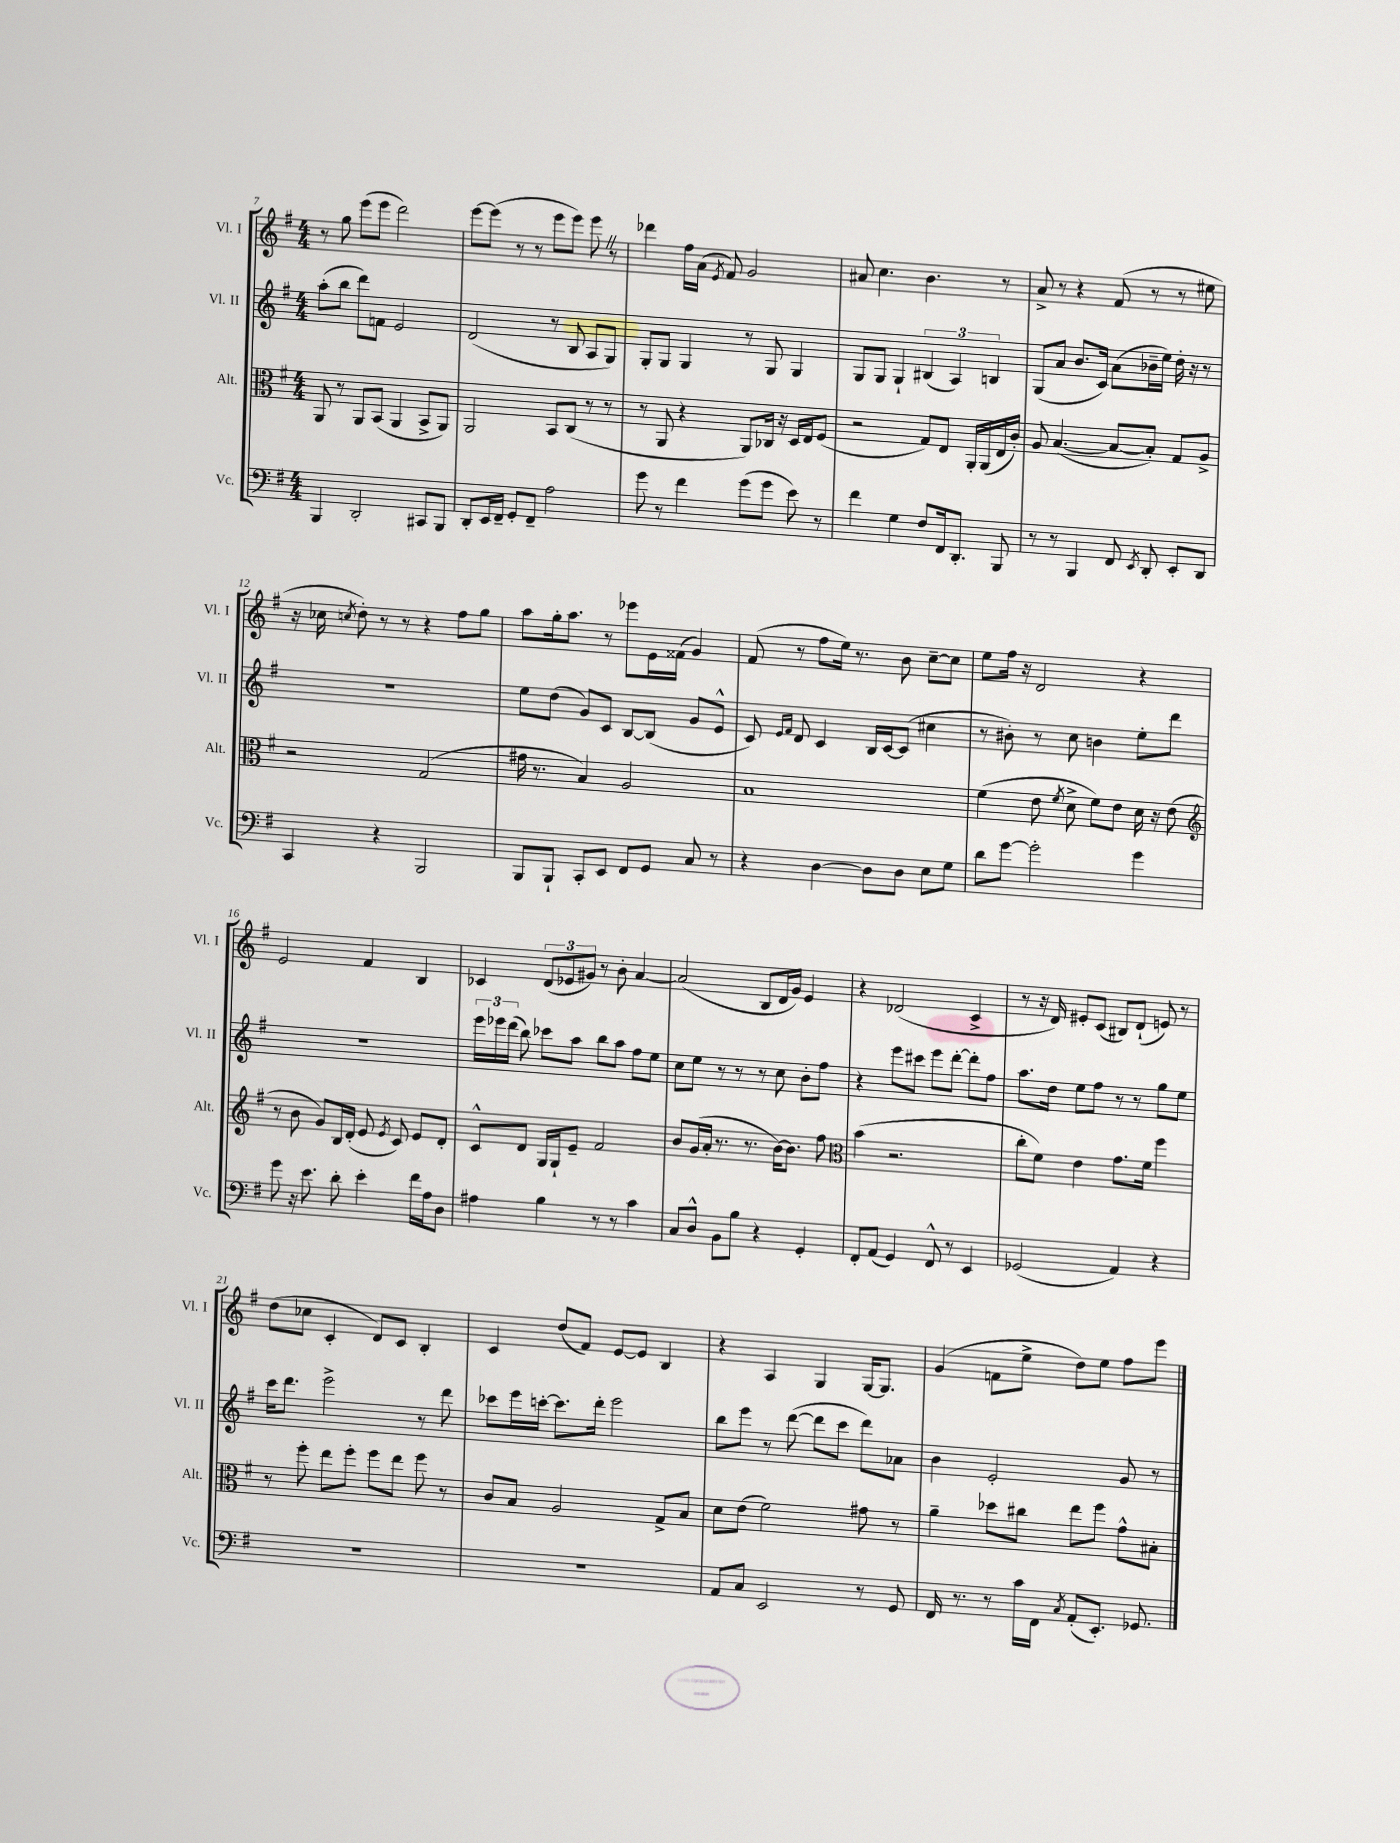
<<
\new StaffGroup <<
\new Staff = "s0" \with { instrumentName = "Vl. I" shortInstrumentName = "Vl. I" } {
    \clef treble \key g \major \numericTimeSignature \time 4/4
    \autoBeamOff r8 g''8 e'''8[( e'''8] d'''2) |
    e'''8[~ e'''8]( r8 r8 e'''8[ e'''8]) e'''8 \once \override BreathingSign.text = \markup { \musicglyph "scripts.caesura.straight" } \breathe r8 |
    des'''4 fis''16[ a'16]( \acciaccatura { e'8 } fis'8) g'2 |
    ais'8 c''4. b'4. r8 |
    a'8-> r8 r4 fis'8( r8 r8 eis''8 |
    r16 ces''16 \acciaccatura { c''8 } d''8-.) r8 r8 r4 fis''8[ g''8] |
    a''8[ g''16-. a''8.] r8 ees'''8[ e'16 fisis'16]( g'4) |
    fis'8( r8 fis''8[ e''16]) r8. b'8 c''8[~-- c''8] |
    e''8[ fis''16] r16 d'2 r4 |
    e'2 fis'4 b4 |
    ces'4 \tuplet 3/2 { d'8[( ees'8 gis'8]) } r8 b'8-. a'4~ |
    a'2( b8[ d'16 g'16]) e'4 |
    r4 des'2( c'4-> |
    r8 r16 d'16) eis'8[-. c'8]( bis8[) d'8]-!( e'8) r8 |
    d''8[( ces''8] c'4-. d'8[) c'8] b4-. |
    c'4 d''8[( fis'8]) e'8[~ e'8] b4 |
    r4 a4 g4 g16[~ g8.] |
    g'4( f'8[ e''8]-> d''8[) e''8] fis''8[ e'''8] \bar "|." |
}
\new Staff = "s1" \with { instrumentName = "Vl. II" shortInstrumentName = "Vl. II" } {
    \clef treble \key g \major \numericTimeSignature \time 4/4
    \autoBeamOff a''8[-.( b''8] d'''8[) f'8] e'2 |
    d'2( r8 b8 a8[ g8]) |
    g8[-. g8] g4 r8 g8 g4 |
    g8[ g8] g4-! \tuplet 3/2 { bis4( a4) b4 } |
    g8[( a'8] b'8.[ c'16]) a'8[( bes'16-- e''16]) d''16-. r16 r8 |
    R1 |
    e''8[ d''8]( g'8[) c'8] b8[~ b8]( g'8[ e'8]-^ |
    c'8) \grace { e'16[ fis'16] } d'8 c'4 b16[ c'16~ c'8]( cis''4 |
    r8 bis'8-.) r8 c''8 b'4 e''8[-. d'''8] |
    R1 |
    \tuplet 3/2 { e'''16[ ees'''16 d'''16]( } b''8) ces'''8[ a''8] b''8[ a''8] fis''8[ e''8] |
    c''8[ e''8] r8 r8 r8 c''8 b'8[-. fis''8] |
    r4 e'''8[ cis'''8] e'''8[ d'''8]~-. d'''8[-. fis''8] |
    a''8.[ d''16] e''8[ fis''8] r8 r8 g''8[ e''8] |
    c'''16[ d'''8.] e'''2-> r8 d'''8 |
    ces'''8[ e'''16 c'''16]~-. c'''8.[ d'''16]-. e'''2 |
    b''8[ e'''8] r8 d'''8~( d'''8[ c'''8] d'''8[) aes'8] |
    b'4 e'2-. g'8 r8 \bar "|." |
}
\new Staff = "s2" \with { instrumentName = "Alt." shortInstrumentName = "Alt." } {
    \clef alto \key g \major \numericTimeSignature \time 4/4
    \autoBeamOff a,8 r8 a,8[ b,8]( a,4 b,8[-> a,8]) |
    a,2 b,8[ c8]( r8 r8 |
    r8 a,8 r4 a,8[) ces16] r16 d16[ e16 fis8]( |
    r2 g8[) e8] a,16[-. a,16( e16 c'16]-.) |
    a8 b4.~( b8[~ b8]-.) g8[ a8]-> |
    r2 g2( |
    gis'16 r8. b4) a2 |
    b1 |
    fis'4( e'8 \acciaccatura { fis'8 } d'8-> fis'8[) e'8] d'16 r16 e'8( |
    \clef treble r8 b'8 g'8[) b16 d'16]-.( e'8 \acciaccatura { e'8 } c'8) e'8[ d'8]-. |
    c'8[-^ d'8] g16[ g16-! e'8]-- fis'2 |
    b'8[ g'16( a'16]-. r8. r8. b'16[~) b'8.] fis''8 |
    \clef alto b'4( r2. |
    c''8[-. fis'8]) e'4 g'8.[ fis'16] fis''4 |
    r8 fis''8-. e''8[ fis''8]-. fis''8[ e''8] fis''8 r8 |
    c'8[ b8] a2 g8[-> b8] |
    d'8[ e'8]( fis'2) gis'8 r8 |
    a'4-- des''8[ cis''8] e''8[ fis''8] g'8[-^ bis8]-. \bar "|." |
}
\new Staff = "s3" \with { instrumentName = "Vc." shortInstrumentName = "Vc." } {
    \clef bass \key g \major \numericTimeSignature \time 4/4
    \autoBeamOff b,,4 d,2-. cis,8[ b,,8] |
    d,8[-. e,16 fis,16]-- g,8[-. fis,8]-- a2 |
    g'8 r8 fis'4 g'8[( g'8] e'8) r8 |
    fis'4 g4 fis8[ fis,16 d,8.]-. b,,8 |
    r8 r8 b,,4 fis,8 \acciaccatura { e,8 } d,8-. e,8[-. d,8] |
    c,4 r4 b,,2 |
    b,,8[ b,,8]-! c,8[-. e,8] fis,8[ g,8] c8 r8 |
    r4 d4~ d8[ d8] e8[ g8] |
    d'8[ g'8]~ g'2-. g'4 |
    g'8 r16 e'8. d'8-. e'4-. fis'16[ a16 d8] |
    ais4 b4 r8 r8 c'4 |
    c8[ d8]-^ b,8[ b8] r4 g,4-. |
    fis,8[-. a,8]( g,4) fis,8-^ r8 e,4 |
    ges,2( a,4) r4 |
    R1 |
    R1 |
    a,8[ c8] e,2 r8 g,8 |
    fis,16 r8. r8 c'16[ fis,16] \acciaccatura { c8 } a,8[-.( e,8.]-.) ges,8. \bar "|." |
}
>>
>>
\layout { \context { \Score currentBarNumber = #7 } }
